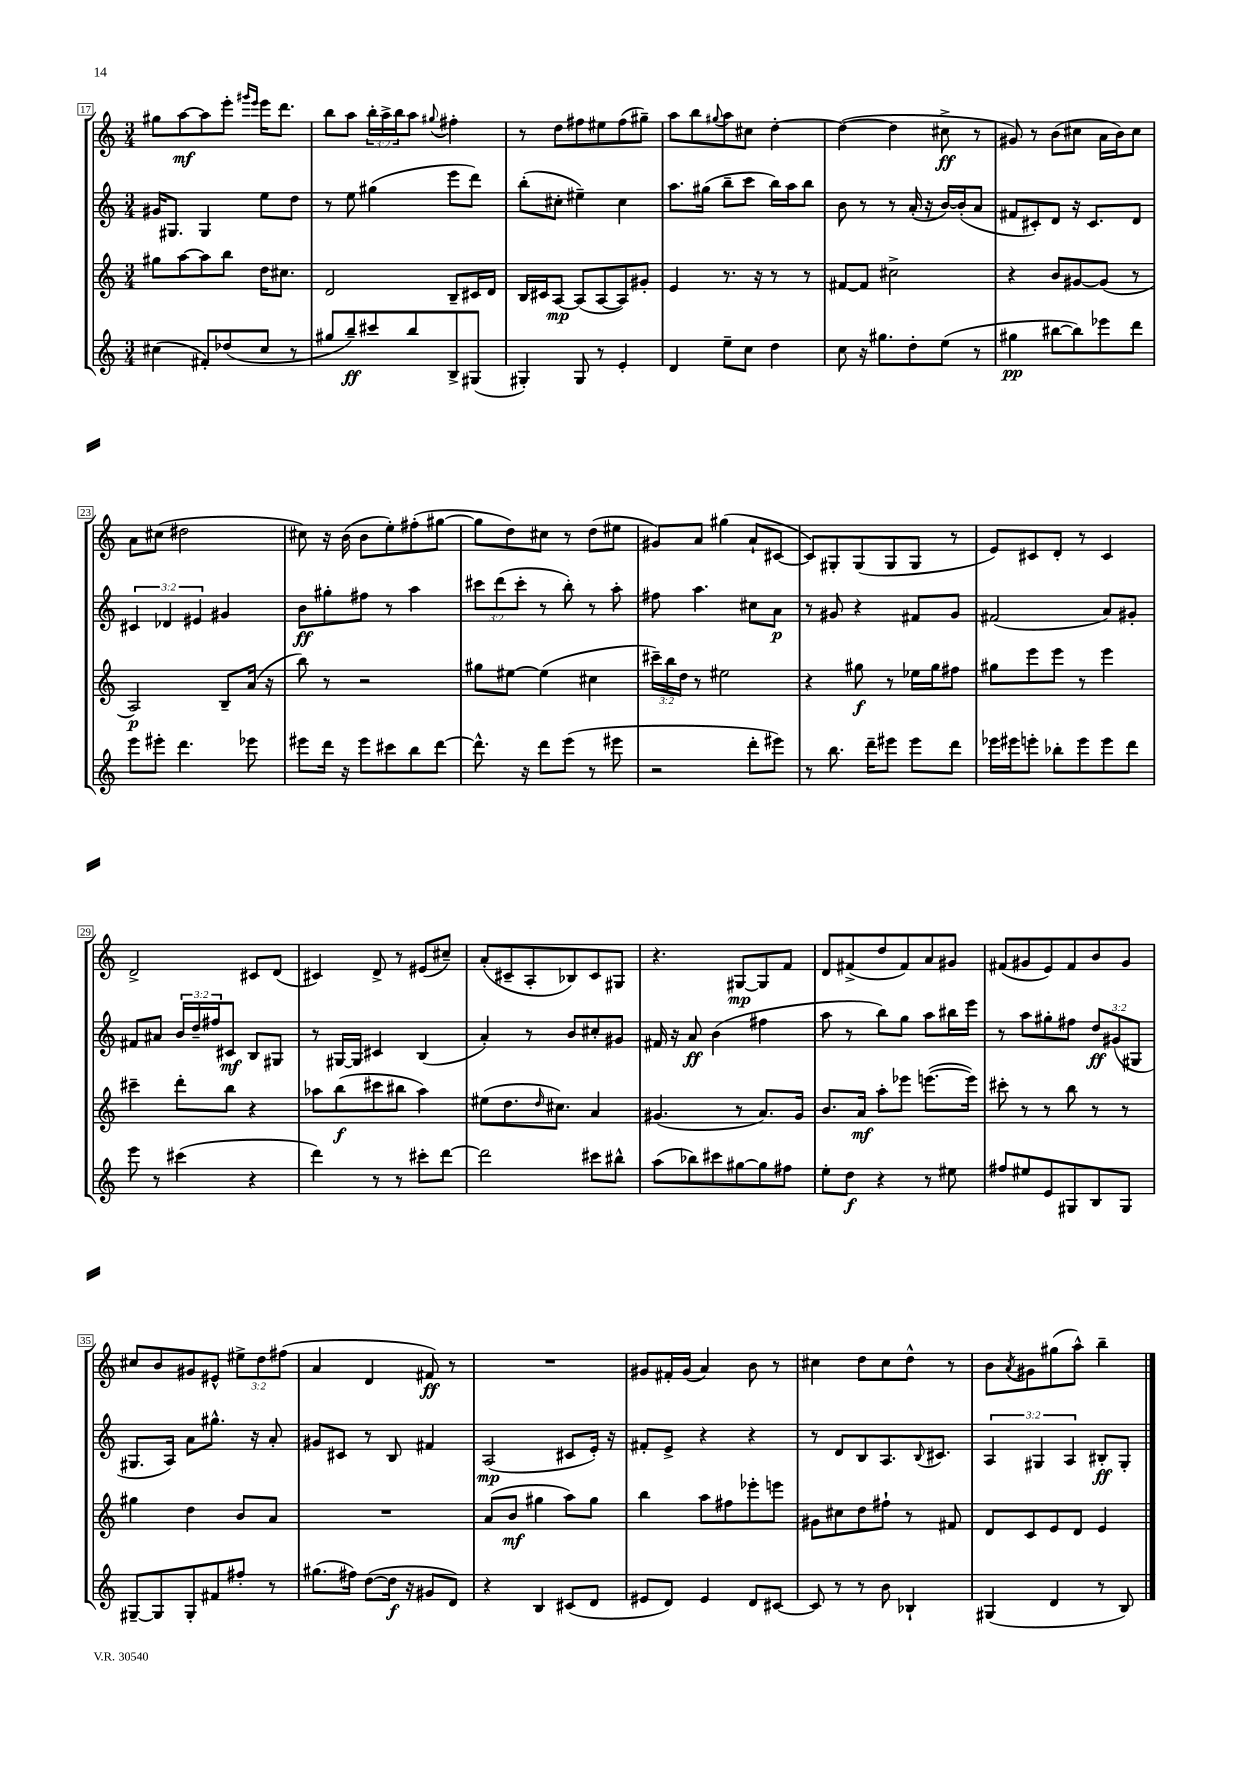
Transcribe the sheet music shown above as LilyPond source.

<<
\new StaffGroup <<
\new Staff = "s0" {
    \clef treble \key c \major \numericTimeSignature \time 3/4 \override Staff.TupletNumber.text = #tuplet-number::calc-fraction-text
    gis''8 a''8~\mf a''8 e'''8-. \grace { gis'''16 e'''16 } e'''16 d'''8. |
    b''8 a''8 \tuplet 3/2 { b''16-. a''16-> b''16 } a''8 \appoggiatura { gis''8 } fis''4-. |
    r8 d''8 fis''8 eis''8 fis''8( gis''8--) |
    a''8 b''8 \appoggiatura { gis''8 } a''8 cis''8 d''4~-. |
    d''4~( d''4 cis''8->\ff r8 |
    gis'8) r8 b'8( cis''8 a'16 b'16) cis''8 |
    a'8 cis''8( dis''2 |
    cis''8) r16 b'16( b'8 e''8-.) fis''8-.( gis''8~ |
    gis''8 d''8) cis''8 r8 d''8( eis''8 |
    gis'8) a'8 gis''4( a'8-! cis'8~ |
    cis'8) gis8-. gis8( gis8 gis8 r8 |
    e'8) cis'8 d'8-. r8 cis'4 |
    d'2-> cis'8 d'8( |
    cis'4) d'8-> r8 eis'8( cis''8--) |
    a'8-.( cis'8-- a8-. bes8) cis'8 gis8 |
    r4. gis8~\mp gis8 f'8 |
    d'8 fis'8->( d''8 fis'8) a'8 gis'8 |
    fis'8( gis'8 e'8) fis'8 b'8 gis'8 |
    cis''8 b'8 gis'8 eis'8-^ \tuplet 3/2 { eis''8-> d''8 fis''8( } |
    a'4 d'4 fis'8\ff) r8 |
    R2. |
    gis'8 fis'16-. gis'16( a'4) b'8 r8 |
    cis''4 d''8 cis''8 d''8-^ r8 |
    b'8 \acciaccatura { a'8 } gis'8 gis''8( a''8-^) b''4-- \bar "|." |
}
\new Staff = "s1" {
    \clef treble \key c \major \numericTimeSignature \time 3/4 \override Staff.TupletNumber.text = #tuplet-number::calc-fraction-text
    gis'16 gis8. gis4 e''8 d''8 |
    r8 e''8 gis''4( e'''8 d'''8) |
    b''8-.( cis''8-. eis''4--) cis''4 |
    a''8. gis''16( b''8-- c'''8 b''16) a''16 b''8 |
    b'8 r8 r8 a'16-.( r16 b'16~) b'16-.( a'8 |
    fis'8 cis'8-.) d'8 r16 cis'8. d'8 |
    \tuplet 3/2 { cis'4 des'4 eis'4 } gis'4 |
    b'8\ff gis''8-. fis''8 r8 a''4 |
    \tuplet 3/2 { cis'''8 d'''8( cis'''8-. } r8 b''8-.) r8 a''8-. |
    fis''8 a''4. cis''8 a'8\p |
    r8 gis'8 r4 fis'8 gis'8 |
    fis'2( a'8) gis'8-. |
    fis'8 ais'8 \tuplet 3/2 { b'16 d''16-- fis''16 } cis'8\mf b8 gis8 |
    r8 gis16~ gis16 cis'4 b4( |
    a'4-.) r8 b'8 cis''8-. gis'8 |
    fis'16 r16 a'8\ff b'4( fis''4 |
    a''8 r8 b''8) g''8 a''8 bis''16 e'''16 |
    r8 a''8 gis''8-. fis''8 \tuplet 3/2 { d''8\ff gis'8( gis8 } |
    gis8. a16) a'8 gis''8.-^ r16 a'8-. |
    gis'8 cis'8 r8 b8 fis'4 |
    a2\mp( cis'8 e'16-.) r16 |
    fis'8-. e'8-> r4 r4 |
    r8 d'8 b8 a8. \appoggiatura { b8 } cis'8. |
    \tuplet 3/2 { a4 gis4 a4 } bis8-.\ff gis8-. \bar "|." |
}
\new Staff = "s2" {
    \clef treble \key c \major \numericTimeSignature \time 3/4 \override Staff.TupletNumber.text = #tuplet-number::calc-fraction-text
    gis''8 a''8~ a''8 b''8 d''16 cis''8. |
    d'2 b8-- cis'16 d'16 |
    b16 cis'16 a8~\mp a8( a8~ a8) gis'8-. |
    e'4 r8. r16 r8 r8 |
    fis'8~ fis'8 cis''2-> |
    r4 b'8 gis'8~ gis'8( r8 |
    a2\p) b8-- a'16( r16 |
    b''8) r8 r2 |
    gis''8 eis''8~ eis''4( cis''4 |
    \tuplet 3/2 { cis'''16--) b''16 d''16 } r8 eis''2 |
    r4 gis''8\f r8 ees''16 gis''16 fis''8 |
    gis''8 e'''8 e'''8 r8 e'''4 |
    cis'''4-- d'''8-. b''8 r4 |
    aes''8 b''8\f( cis'''8 bis''8 aes''4) |
    eis''8( d''8. \grace { d''16 } cis''8.) a'4 |
    gis'4.( r8 a'8.) gis'16 |
    b'8. a'16\mf a''8-. ees'''8 e'''8.~( e'''16) |
    cis'''8-. r8 r8 b''8 r8 r8 |
    gis''4 d''4 b'8 a'8 |
    R2. |
    a'8( b'8\mf gis''4 a''8) gis''8 |
    b''4 a''8 fis''8 ees'''8-. e'''8 |
    gis'8 cis''8 d''8 fis''8-! r8 fis'8 |
    d'8 c'8 e'8 d'8 e'4 \bar "|." |
}
\new Staff = "s3" {
    \clef treble \key c \major \numericTimeSignature \time 3/4
    cis''4( fis'8-.) des''8( cis''8 r8 |
    gis''8 b''8--\ff) cis'''8 b''8 b8-> gis8( |
    gis4-.) gis8 r8 e'4-. |
    d'4 e''8-- c''8 d''4 |
    c''8 r16 gis''8. d''8-. e''8( r8 |
    gis''4\pp bis''8~ bis''8) ees'''8 d'''8 |
    e'''8 eis'''8-. d'''4. ees'''8 |
    eis'''8 d'''16 r16 eis'''8 cis'''8 b''8 d'''8~ |
    d'''8.-^ r16 d'''8 e'''8( r8 eis'''8 |
    r2 d'''8-. eis'''8) |
    r8 b''8. d'''16-- eis'''8 eis'''8 d'''8 |
    ees'''16 eis'''16 e'''8-. bes''8-. e'''8 e'''8 d'''8 |
    e'''8 r8 cis'''4( r4 |
    d'''4) r8 r8 cis'''8-. d'''8~ |
    d'''2 cis'''8 bis''8-^ |
    a''8( bes''8) cis'''8 gis''8~ gis''8 fis''8 |
    e''8-. d''8\f r4 r8 eis''8 |
    fis''8 eis''8 e'8 gis8 b8 gis8 |
    gis8~-- gis8 gis8-. fis'8 fis''8-. r8 |
    gis''8.( fis''16) d''8~( d''16\f r16 gis'8 d'8) |
    r4 b4 cis'8( d'8 |
    eis'8 d'8) eis'4 d'8 cis'8~ |
    cis'8 r8 r8 b'8 bes4-! |
    gis4( d'4 r8 b8) \bar "|." |
}
>>
>>
\layout { \context { \Score currentBarNumber = #17 \override BarNumber.stencil = #(make-stencil-boxer 0.1 0.3 ly:text-interface::print) } }
